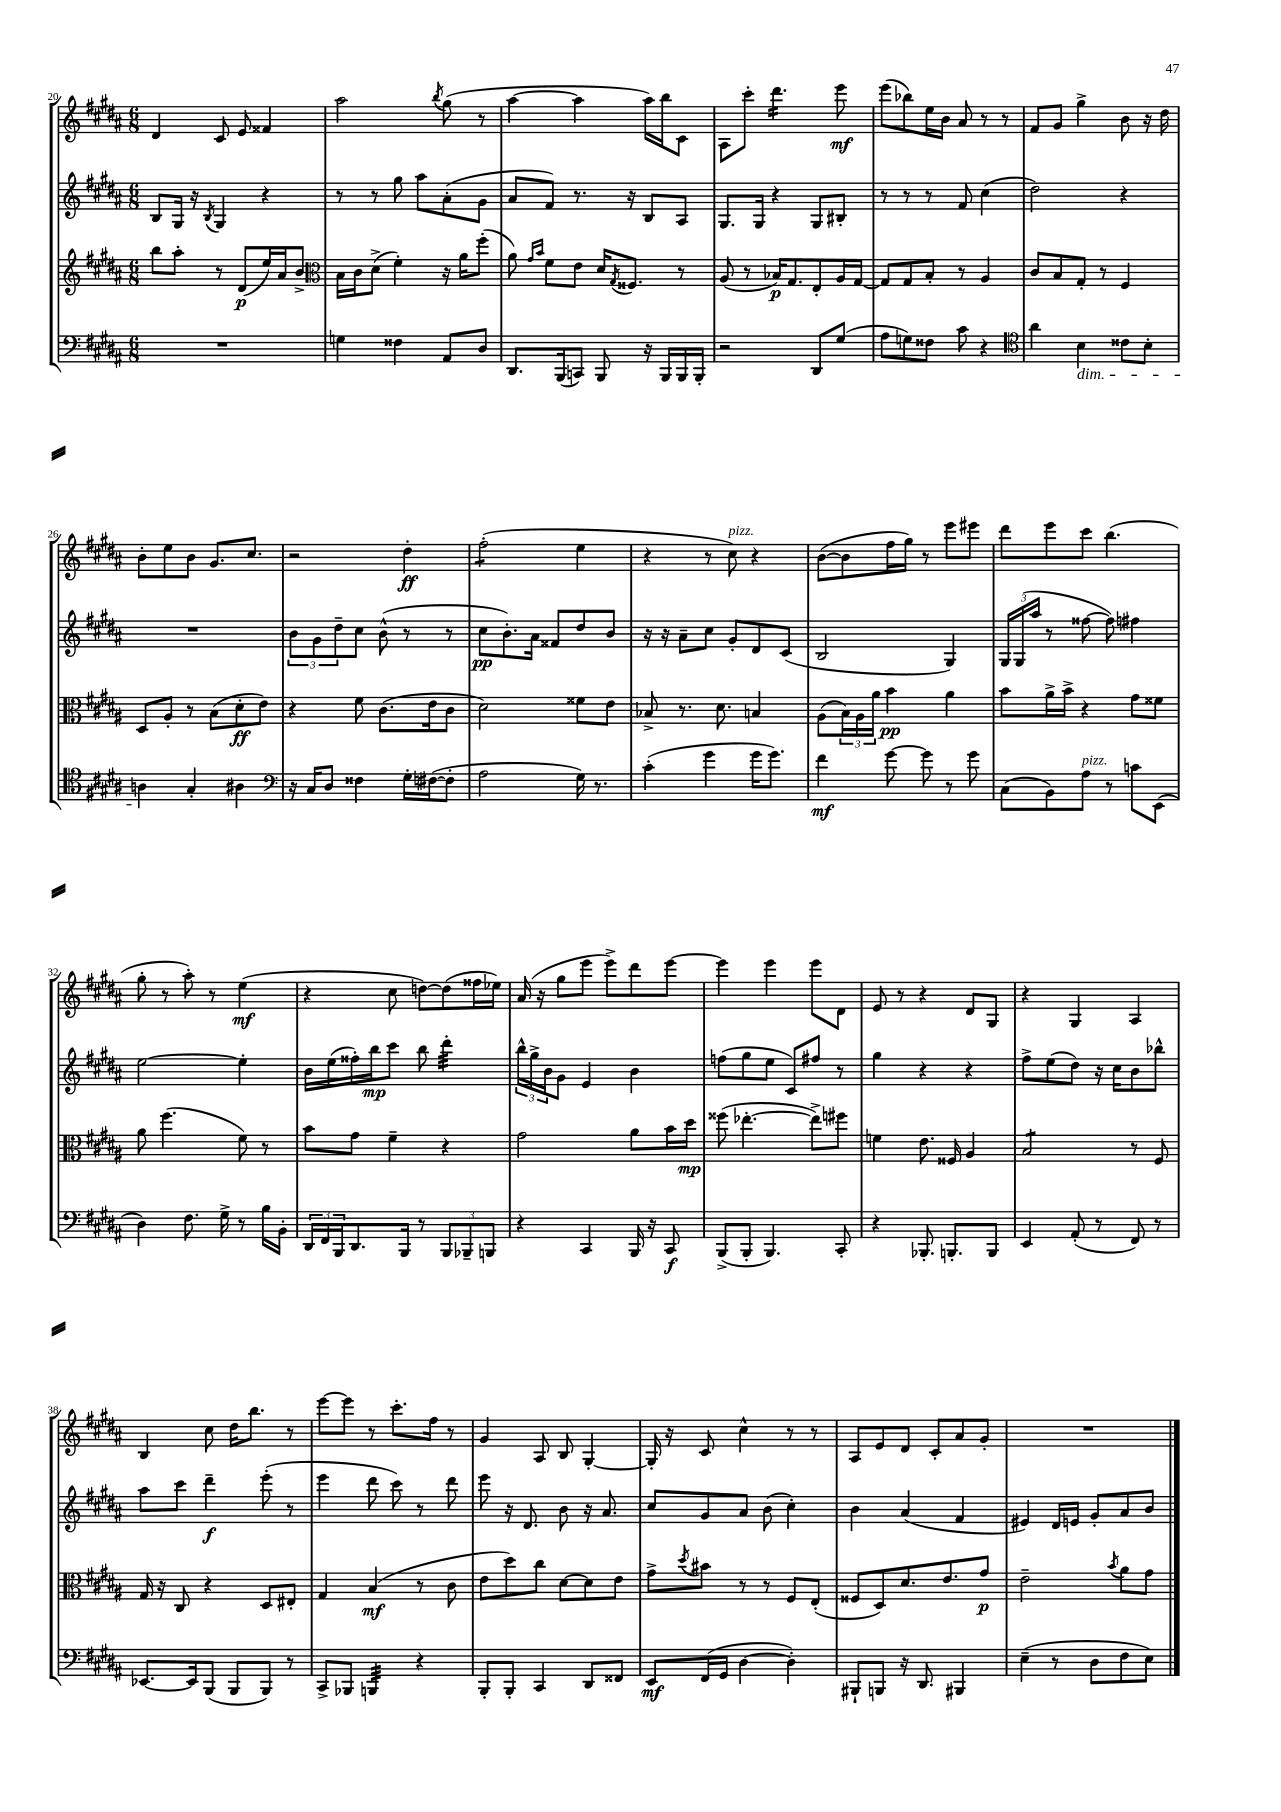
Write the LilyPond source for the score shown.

<<
\new StaffGroup <<
\new Staff = "s0" {
    \clef treble \key b \major \numericTimeSignature \time 6/8
    dis'4 cis'8 e'8 fisis'4 |
    ais''2 \acciaccatura { b''8 } gis''8( r8 |
    ais''4~ ais''4 ais''16) b''16 cis'8 |
    ais8 cis'''8-. dis'''4.:16 e'''8\mf |
    e'''8( bes''8) e''16 b'16 ais'8 r8 r8 |
    fis'8 gis'8 gis''4-> b'8 r16 dis''16 |
    b'8-. e''8 b'8 gis'8. cis''8. |
    r2 dis''4-.\ff |
    fis''2:8-.( e''4 |
    r4 r8 cis''8^\markup { \italic "pizz." }) r4 |
    b'8~( b'8 fis''16 gis''16) r8 e'''8 eis'''8 |
    dis'''8 e'''8 cis'''8 b''4.( |
    gis''8-. r8 ais''8-.) r8 e''4\mf( |
    r4 cis''8 d''8~) d''8( fisis''16 ees''16) |
    ais'16( r16 gis''8 e'''8 e'''8->) dis'''8 e'''8~ |
    e'''4 e'''4 e'''8 dis'8 |
    e'8 r8 r4 dis'8 gis8 |
    r4 gis4 ais4 |
    b4 cis''8 dis''16 b''8. r8 |
    e'''8~ e'''8 r8 cis'''8.-. fis''16 r8 |
    gis'4 ais8 b8 gis4~-. |
    gis16-. r16 cis'8 cis''4-^ r8 r8 |
    ais8 e'8 dis'8 cis'8-. ais'8 gis'8-. |
    R2. \bar "|." |
}
\new Staff = "s1" {
    \clef treble \key b \major \numericTimeSignature \time 6/8
    b8 gis16 r16 \acciaccatura { b8 } gis4 r4 |
    r8 r8 gis''8 ais''8 ais'8-.( gis'8 |
    ais'8 fis'8) r8. r16 b8 ais8 |
    gis8. gis16 r4 gis8 bis8-. |
    r8 r8 r8 fis'8 cis''4( |
    dis''2) r4 |
    R2. |
    \tuplet 3/2 { b'8 gis'8 dis''8-- } cis''8 b'8-^( r8 r8 |
    cis''8\pp b'8.-.) ais'16 fisis'8 dis''8 b'8 |
    r16 r16 ais'8-- cis''8 gis'8-. dis'8 cis'8( |
    b2 gis4) |
    \tuplet 3/2 { gis16 gis16( ais''16 } r8 fisis''8~ fisis''8) fis''4 |
    e''2~ e''4-. |
    b'16 e''16( fisis''16-.) b''16\mp cis'''8 b''8 dis'''4:32-. |
    \tuplet 3/2 { b''16-^ gis''16-> b'16 } gis'8 e'4 b'4 |
    f''8( gis''8 e''8 cis'8) fis''8 r8 |
    gis''4 r4 r4 |
    fis''8-> e''8( dis''8) r16 cis''16 b'8 bes''8-^ |
    ais''8 cis'''8 dis'''4--\f e'''8-.( r8 |
    e'''4 dis'''8 cis'''8) r8 dis'''8 |
    e'''8 r16 dis'8. b'8 r16 ais'8. |
    cis''8 gis'8 ais'8 b'8( cis''4-.) |
    b'4 ais'4( fis'4 |
    eis'4) dis'16 e'16 gis'8-. ais'8 b'8 \bar "|." |
}
\new Staff = "s2" {
    \clef treble \key b \major \numericTimeSignature \time 6/8
    b''8 ais''8-. r8 dis'8\p( e''16) ais'16 b'8-> |
    \clef alto b16 cis'16 dis'8->( fis'4-.) r16 ais'16 fis''8-.( |
    ais'8) \grace { gis'16 b'16 } fis'8 e'8 dis'16 \acciaccatura { gis8 } fisis8. r8 |
    ais8( r8 bes16\p) gis8. e8-. ais16 gis16~ |
    gis8 gis8 b8-. r8 ais4 |
    cis'8 b8 gis8-. r8 fis4 |
    dis8 ais8-. r8 b8( dis'8-.\ff e'8) |
    r4 fis'8 cis'8.( e'16 cis'8 |
    dis'2) fisis'8 e'8 |
    bes8-> r8. dis'8. b4 |
    ais8( \tuplet 3/2 { b16) ais16 ais'16 } b'4\pp ais'4 |
    b'8 ais'16-> b'16-> r4 gis'8 fisis'8 |
    ais'8 fis''4.( fis'8) r8 |
    b'8 gis'8 fis'4-- r4 |
    gis'2 ais'8 b'16 dis''16\mp |
    fisis''8( ees''4.~-. ees''8->) fis''8 |
    f'4 e'8. fisis16 ais4 |
    b2:8 r8 fis8 |
    gis16 r16 cis8 r4 dis8 eis8-. |
    gis4 b4\mf( r8 cis'8 |
    e'8 dis''8) cis''8 dis'8~ dis'8 e'8 |
    gis'8-> \acciaccatura { dis''8 } bis'8 r8 r8 fis8 e8-.( |
    fisis8 dis8) dis'8. e'8. gis'8\p |
    e'2-- \acciaccatura { b'8 } ais'8 gis'8 \bar "|." |
}
\new Staff = "s3" {
    \clef bass \key b \major \numericTimeSignature \time 6/8
    R2. |
    g4 fisis4 ais,8 dis8 |
    dis,8. b,,16( c,8) b,,8 r16 b,,16 b,,16 b,,16-. |
    r2 dis,8 gis8( |
    ais8 g8) fisis8 cis'8 r4 |
    \clef tenor ais'4 b4\dim cisis'8 b8-. |
    a4\! gis4-. ais4 |
    \clef bass r16 cis16 dis8 fisis4 gis16-. fis16~( fis8-. |
    ais2 gis16) r8. |
    cis'4-.( gis'4 gis'16 gis'8.) |
    fis'4\mf gis'8~ gis'8 r8 gis'8 |
    cis8( b,8) ais8^\markup { \italic "pizz." } r8 c'8 e,8( |
    dis4) fis8. gis16-> r8 b16 b,16-. |
    \tuplet 3/2 { dis,16 fis,16 b,,16 } dis,8. b,,16 r8 \tuplet 3/2 { b,,8 bes,,8-- b,,8 } |
    r4 cis,4 b,,16 r16 cis,8\f |
    b,,8->( b,,8-. b,,4.) cis,8-. |
    r4 bes,,8.-. b,,8.-. b,,8 |
    e,4 ais,8-.( r8 fis,8) r8 |
    ees,8.~ ees,16 b,,8( b,,8 b,,8) r8 |
    cis,8-> bes,,8 b,,4:32 r4 |
    b,,8-. b,,8-. cis,4 dis,8 fisis,8 |
    e,8\mf fis,16( gis,16 dis4~ dis4-.) |
    bis,,8-! b,,8 r16 dis,8. bis,,4 |
    e4--( r8 dis8 fis8 e8) \bar "|." |
}
>>
>>
\layout { \context { \Score currentBarNumber = #20 } }
